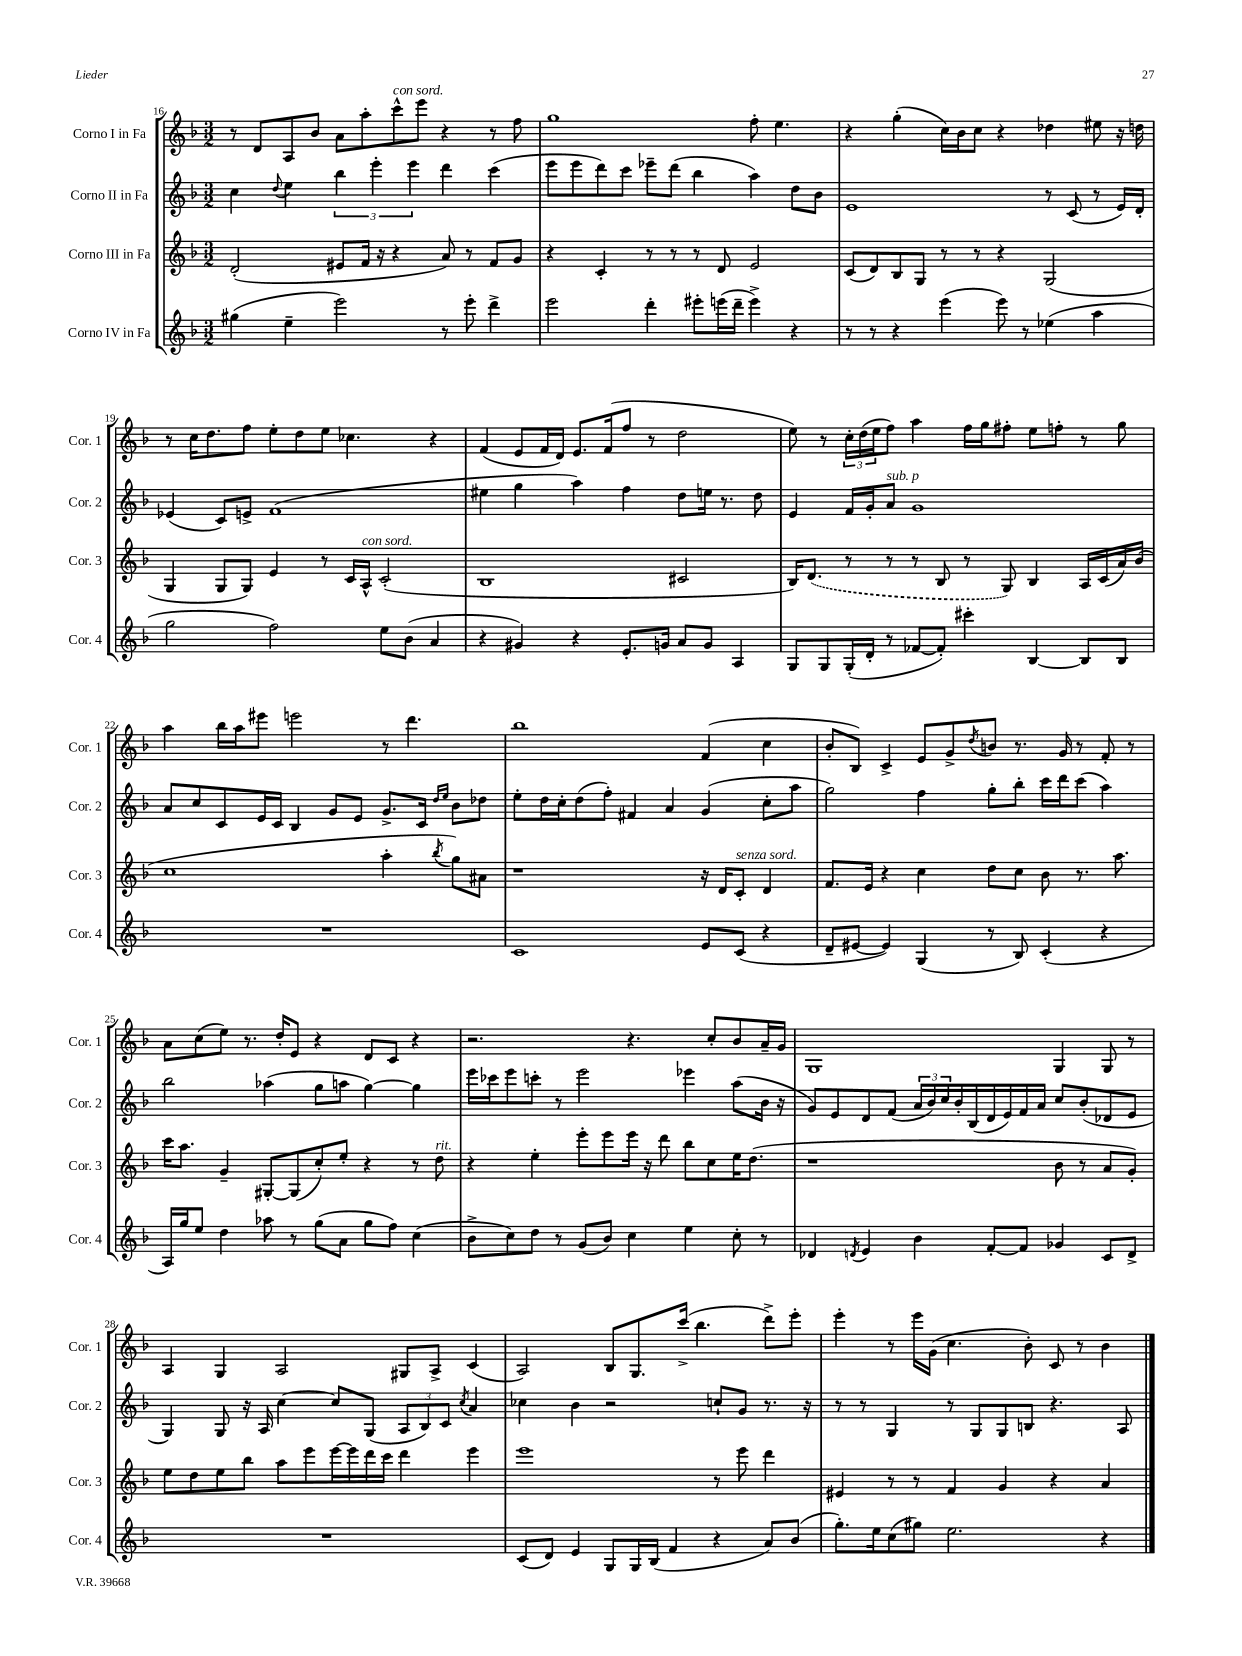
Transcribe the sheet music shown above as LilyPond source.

<<
\new StaffGroup <<
\new Staff = "s0" \with { instrumentName = "Corno I in Fa" shortInstrumentName = "Cor. 1" } {
    \clef treble \key f \major \numericTimeSignature \time 3/2
    r8 d'8 a8 bes'8 a'8 a''8-. c'''8-^^\markup { \italic "con sord." } e'''8 r4 r8 f''8 |
    g''1 f''8-. e''4. |
    r4 g''4-.( c''16) bes'16 c''8 r4 des''4 eis''8 r16 d''16 |
    r8 c''16 d''8. f''8 e''8-. d''8 e''8 ces''4. r4 |
    f'4( e'8 f'16 d'16) e'8. f'16( f''8 r8 d''2 |
    e''8) r8 \tuplet 3/2 { c''16-. d''16( e''16 } f''8) a''4 f''16 g''16 fis''8-. e''8 f''8-. r8 g''8 |
    a''4 bes''16 a''16 eis'''8 e'''2 r8 d'''4. |
    bes''1 f'4( c''4 |
    bes'8-. bes8) c'4-> e'8 g'8-> \acciaccatura { d''8 } b'8 r8. g'16 r8 f'8-. r8 |
    a'8 c''8( e''8) r8. d''16-. e'8 r4 d'8 c'8 r4 |
    r2. r4. c''8-. bes'8 a'16-- g'16 |
    g1 g4 g8 r8 |
    a4 g4 a2 gis8 a8-> c'4( |
    a2) bes8 g8. c'''16->( bes''4. d'''8->) e'''8-. |
    e'''4-. r8 e'''16 g'16( c''4. bes'8-.) c'8 r8 bes'4 \bar "|." |
}
\new Staff = "s1" \with { instrumentName = "Corno II in Fa" shortInstrumentName = "Cor. 2" } {
    \clef treble \key f \major \numericTimeSignature \time 3/2
    c''4 \appoggiatura { d''8 } e''4 \tuplet 3/2 { bes''4 e'''4-. e'''4 } d'''4 c'''4( |
    e'''8 e'''8 d'''8) c'''8 ees'''8-- d'''8( bes''4 a''4) d''8 bes'8 |
    e'1 r8 c'8( r8 e'16) d'16-. |
    ees'4( c'8) e'8-> f'1( |
    eis''4 g''4 a''4) f''4 d''8 e''16 r8. d''8 |
    e'4 f'16 g'16-. a'8^\markup { \italic "sub. p" } g'1 |
    a'8 c''8 c'8 e'16 c'16 bes4 g'8 e'8 g'8.-> c'16 \grace { d''16 e''16 } bes'8 des''8 |
    e''8-. d''16 c''16-. d''8( f''8-.) fis'4 a'4 g'4( c''8-. a''8 |
    g''2) f''4 g''8-. bes''8-. c'''16 d'''16 c'''8( a''4) |
    bes''2 aes''4( g''8 a''8 g''4~) g''4 |
    e'''16 ces'''16 e'''8 c'''8-. r8 e'''2 ees'''4 a''8( bes'16 r16 |
    g'8) e'8 d'8 f'8( \tuplet 3/2 { a'16 bes'16) c''16 } bes'16-. bes16( d'16 e'16) f'16 a'16 c''8 bes'8-.( des'8 e'8 |
    g4) g8 r16 a16 c''4~ c''8 g8( \tuplet 3/2 { a8 bes8) c'8 } \acciaccatura { c''8 } a'4 |
    ces''4 bes'4 r2 c''8-! g'8 r8. r16 |
    r8 r8 g4 r8 g8 g8 b8 r4. a8 \bar "|." |
}
\new Staff = "s2" \with { instrumentName = "Corno III in Fa" shortInstrumentName = "Cor. 3" } {
    \clef treble \key f \major \numericTimeSignature \time 3/2
    d'2-.( eis'8 f'16 r16 r4 a'8) r8 f'8 g'8 |
    r4 c'4-. r8 r8 r8 d'8 e'2 |
    c'8( d'8) bes8 g8 r8 r8 r4 g2( |
    g4 g8 g8) e'4 r8 c'16 a16-^^\markup { \italic "con sord." } c'2-.( |
    bes1 cis'2 |
    bes16) \once \slurDashed d'8.( r8 r8 r8 bes8 r8 g8) bes4 a16 c'16( a'16) bes'16( |
    c''1 a''4-. \acciaccatura { bes''8 } g''8) ais'8 |
    r1 r16 d'16 c'8-.^\markup { \italic "senza sord." } d'4 |
    f'8. e'16 r4 c''4 d''8 c''8 bes'8 r8. a''8. |
    c'''16 a''8. g'4-- gis8~-. gis8( c''8-.) e''8-. r4 r8 d''8^\markup { \italic "rit." } |
    r4 e''4-. e'''8-. e'''8 e'''16 r16 d'''8 bes''8 c''8 e''16 d''8.( |
    r1 bes'8 r8 a'8 g'8-.) |
    e''8 d''8 e''8 bes''8 a''8 e'''8 e'''16~ e'''16 d'''16 c'''16 d'''4 e'''4 |
    e'''1 r8 e'''8 d'''4 |
    eis'4 r8 r8 f'4 g'4 r4 a'4 \bar "|." |
}
\new Staff = "s3" \with { instrumentName = "Corno IV in Fa" shortInstrumentName = "Cor. 4" } {
    \clef treble \key f \major \numericTimeSignature \time 3/2
    gis''4( e''4-- e'''2) r8 e'''8-. d'''4-> |
    e'''2 d'''4-. eis'''8-. e'''16( d'''16-- e'''4->) r4 |
    r8 r8 r4 e'''4( e'''8) r8 ees''4( a''4 |
    g''2 f''2) e''8 bes'8( a'4 |
    r4 gis'4) r4 e'8.-. g'16 a'8 g'8 a4 |
    g8 g8 g16-.( d'16-. r8 fes'8~ fes'8-.) cis'''4-. bes4~ bes8 bes8 |
    R1. |
    c'1 e'8 c'8( r4 |
    d'8-- eis'8~ eis'4) g4( r8 bes8) c'4-.( r4 |
    a16) g''16 e''8 d''4 aes''8 r8 g''8( a'8 g''8 f''8) c''4( |
    bes'8-> c''8) d''8 r8 g'8( bes'8) c''4 e''4 c''8-. r8 |
    des'4 \acciaccatura { d'8 } e'4 bes'4 f'8~-. f'8 ges'4 c'8 d'8-> |
    R1. |
    c'8( d'8) e'4 g8 g16 bes16( f'4 r4 a'8) bes'8( |
    g''8.-.) e''16 c''8( gis''8) e''2. r4 \bar "|." |
}
>>
>>
\layout { \context { \Score currentBarNumber = #16 } }
